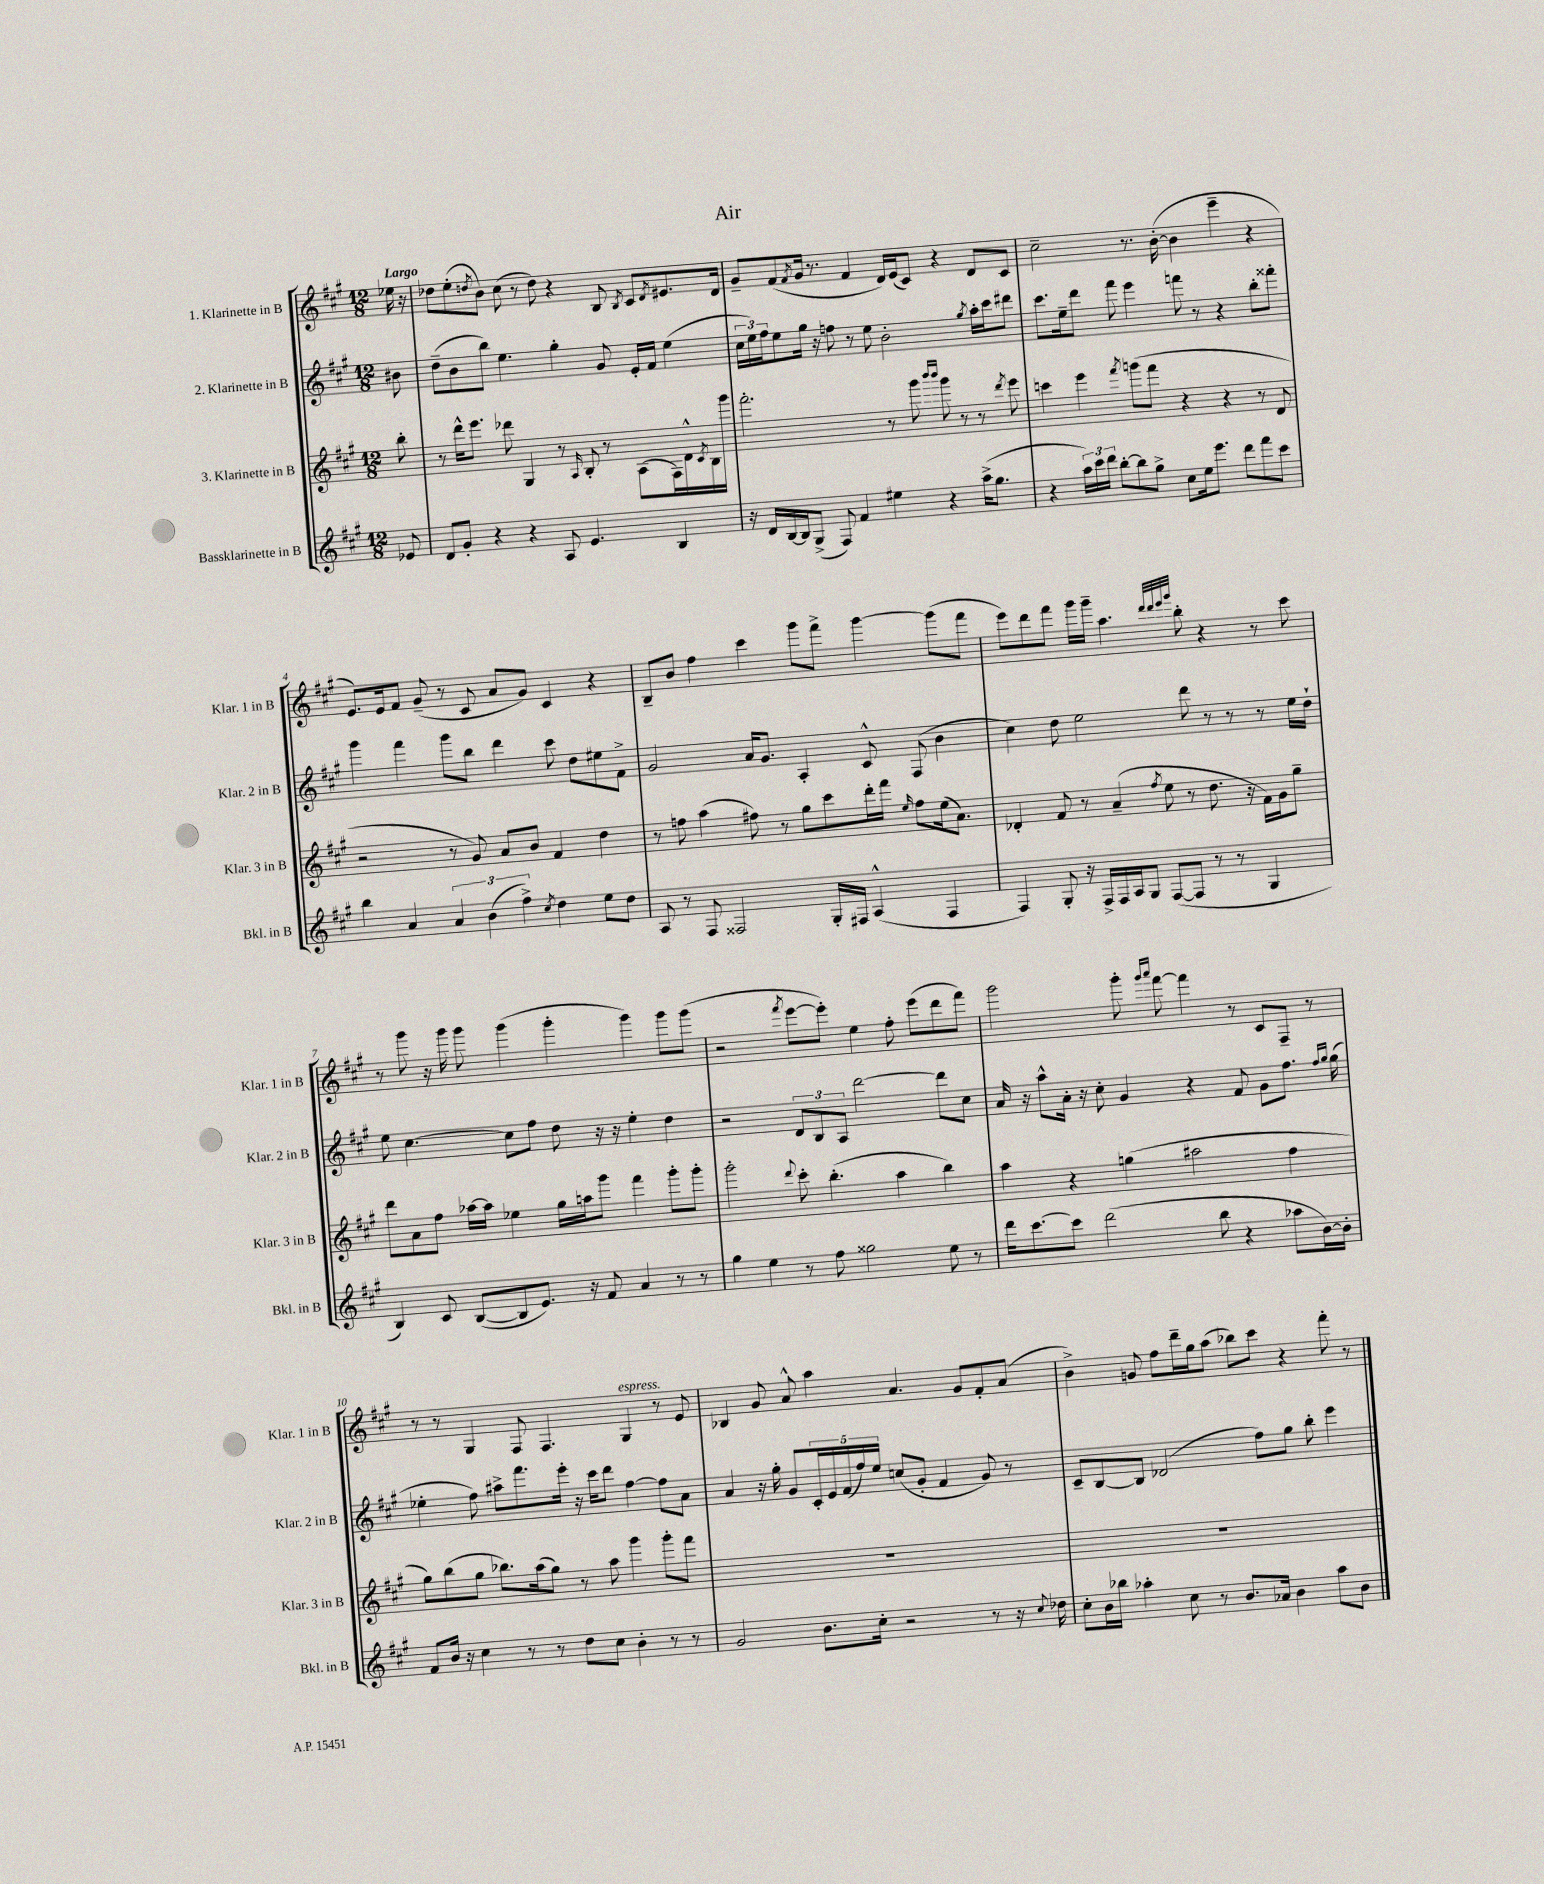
\header { title = "Air" }
<<
\new StaffGroup <<
\new Staff = "s0" \with { instrumentName = "1. Klarinette in B" shortInstrumentName = "Klar. 1 in B" } {
    \clef treble \key a \major \numericTimeSignature \time 12/8 \partial 8 \tempo "Largo"
    ees''16 r16 |
    des''8 e''8-.( \acciaccatura { d''8 } b'8) cis''8( r8 d''8) r4 b8 \acciaccatura { b8 } cis'8 \acciaccatura { d'8 } eis'8. d'16 |
    gis'8-- fis'8( \acciaccatura { fis'8 } gis'16 r8. fis'4 d'16) e'16( cis'8) r4 d'8 cis'8 |
    cis''2-- r8. b'16~-.( b'4 e'''4-- r4 |
    e'8.) e'16 fis'8 gis'8--( r8 cis'8 a'8 gis'8) cis'4 r4 |
    b8-- b'8 fis''4 cis'''4 gis'''8 fis'''8-> gis'''4~ gis'''8( fis'''8 |
    e'''8) d'''8 fis'''8 gis'''16 gis'''16-- a''4. \grace { d'''32 d'''32 e'''32 gis'''32 } b''8-. r4 r8 cis'''8 |
    r8 gis'''8 r16 gis'''16 gis'''8 gis'''4( gis'''4-. gis'''4) gis'''8 gis'''8( |
    r2 \acciaccatura { fis'''8 } e'''8~ e'''8-.) e''4 fis''8-. e'''8( d'''8 fis'''8) |
    gis'''2 gis'''8-. \grace { gis'''16 a'''16 } fis'''8~ fis'''4 r8 cis'8 fis8-- r8 |
    r8 r8 gis4 fis8 fis4. gis4^\markup { \italic "espress." } r8 e'8 |
    bes4 gis'8 a'8-^ a''4 a'4. gis'8 fis'8-. a'8( |
    b'4->) g'8 fis''8 d'''16-- gis''16 a''8( bes''8) cis'''8 r4 fis'''8-. r8 \bar "|." |
}
\new Staff = "s1" \with { instrumentName = "2. Klarinette in B" shortInstrumentName = "Klar. 2 in B" } {
    \clef treble \key a \major \numericTimeSignature \time 12/8 \partial 8
    bis'8 |
    d''8--( b'8 b''8) e''4. gis''4-. gis'8 e'16-. fis'16 e''4( |
    \tuplet 3/2 { cis''16 e''16) fis''16 } e''8 gis''16 r16 f''8 r8 e''8 b'2-. \acciaccatura { gis''8 } a''16-. cis'''16 dis'''8 |
    cis'''8. e''16-- d'''8 fis'''8 e'''4 f'''8 r8 r4 b''8-. fisis'''8-. |
    gis'''4 fis'''4 gis'''8 b''8 d'''4 cis'''8 d''8 eis''8 fis'8-> |
    gis'2 a'16 gis'8. a4-. cis'8-^ fis8( b'4 |
    cis''4) d''8 e''2 d'''8 r8 r8 r8 e''16 d''16-! |
    e''8 cis''4.~ cis''8 fis''8 d''8 r16 r16 e''4-. d''4 |
    r2 \tuplet 3/2 { d'8 b8 a8 } d'''2~ d'''8 cis''8 |
    a'16 r16 a''8-^ a'16-. r16 cis''8-. gis'4 r4 fis'8 gis'8 fis''8. \grace { fis''16 gis''16 } gis''16( |
    ees''4-. fis''8) ais''8-> fis'''8. e'''16-. r16 cis'''16 d'''8 fis''4~ fis''8 a'8 |
    a'4 r16 gis''16-. gis'8 \tuplet 5/4 { cis'16-. e'16 fis'16( fis''16) e''16 } c''8( gis'8-. fis'4 gis'8) r8 |
    cis'8-- b8~ b8 des'2( fis''8) gis''8 b''8-. e'''4 \bar "|." |
}
\new Staff = "s2" \with { instrumentName = "3. Klarinette in B" shortInstrumentName = "Klar. 3 in B" } {
    \clef treble \key a \major \numericTimeSignature \time 12/8 \partial 8
    b''8-. |
    r8 d'''16-^ e'''8. des'''8 gis4 r8 \grace { a16 } b8-. r8 a8( fis16) d'16-^ \acciaccatura { cis'8 } b16 gis'''16 |
    fis'''2.-. r8 gis'''8 \grace { b'''16 b'''16 } gis'''8 r8 r8 \acciaccatura { d'''8 } e'''8 |
    c'''4 e'''4 \acciaccatura { fis'''8 } g'''8( fis'''8 r4 r4 r8 d'8 |
    r2 r8 gis'8) a'8 b'8 fis'4 d''4 |
    r8 f''8 a''4( fis''8) r8 gis''8 cis'''8 d'''16-. fis'''16 \grace { e''16 } fis''8 e''16( a'8.) |
    des'4-. fis'8 r8 a'4--( \acciaccatura { fis''8 } e''8 r8 d''8. r16 fis'16) gis'16 gis''8-- |
    d'''8 a'8 fis''8 aes''16~ aes''16 ees''4 gis''16 a''16 gis'''8 fis'''4 gis'''8-. gis'''8-. |
    gis'''2-. \appoggiatura { d'''8 } cis'''8-. b''4.-.( a''4 b''4) |
    a''4 r4 g''4( ais''2 fis''4 |
    gis''8) b''8( gis''8 bes''8.) a''16( gis''8) r8 a''8 gis'''4 gis'''8-. fis'''8 |
    R1. |
    R1. \bar "|." |
}
\new Staff = "s3" \with { instrumentName = "Bassklarinette in B" shortInstrumentName = "Bkl. in B" } {
    \clef treble \key a \major \numericTimeSignature \time 12/8 \partial 8
    ees'8 |
    d'8 gis'8-. r4 r4 a8 e'4. b4 |
    r16 d'16 b16~ b16 gis8->( fis8) fis'4 eis''4 r4 a''16->( gis''8. |
    r4 \tuplet 3/2 { a''16) cis'''16 d'''16 } b''8~-. b''8 gis''8-> cis''8 e''16 e'''8. d'''8 fis'''8 cis'''8 |
    b''4 a'4 \tuplet 3/2 { a'4 b'4( fis''4->) } \acciaccatura { cis''8 } d''4 e''8 d''8 |
    a8 r8 fis8 fisis2 gis16-. fis16 a4-^( fis4 |
    fis4) gis8-. r16 fis16-> fis16 a16 gis8 fis8~( fis8 r8 r8 gis4 |
    b4) cis'8 b8~( b8 e'8.) r16 fis'8 a'4 r8 r8 |
    gis''4 e''4 r8 fis''8 gisis''2 e''8 r8 |
    d'''16 cis'''8.~ cis'''8 d'''2( b''8 r4 aes''8 b'16~) b'16-. |
    fis'8 b'16 r16 cis''4 r8 r8 d''8 cis''8 b'4-. r8 r8 |
    gis'2 b'8. cis''16-. r2 r8 r16 \appoggiatura { cis''8 } des''16 |
    cis''8-. b'16 bes''16 aes''4-. cis''8 r8 b'8. aes'16 b'4 aes''8 b'8 \bar "|." |
}
>>
>>
